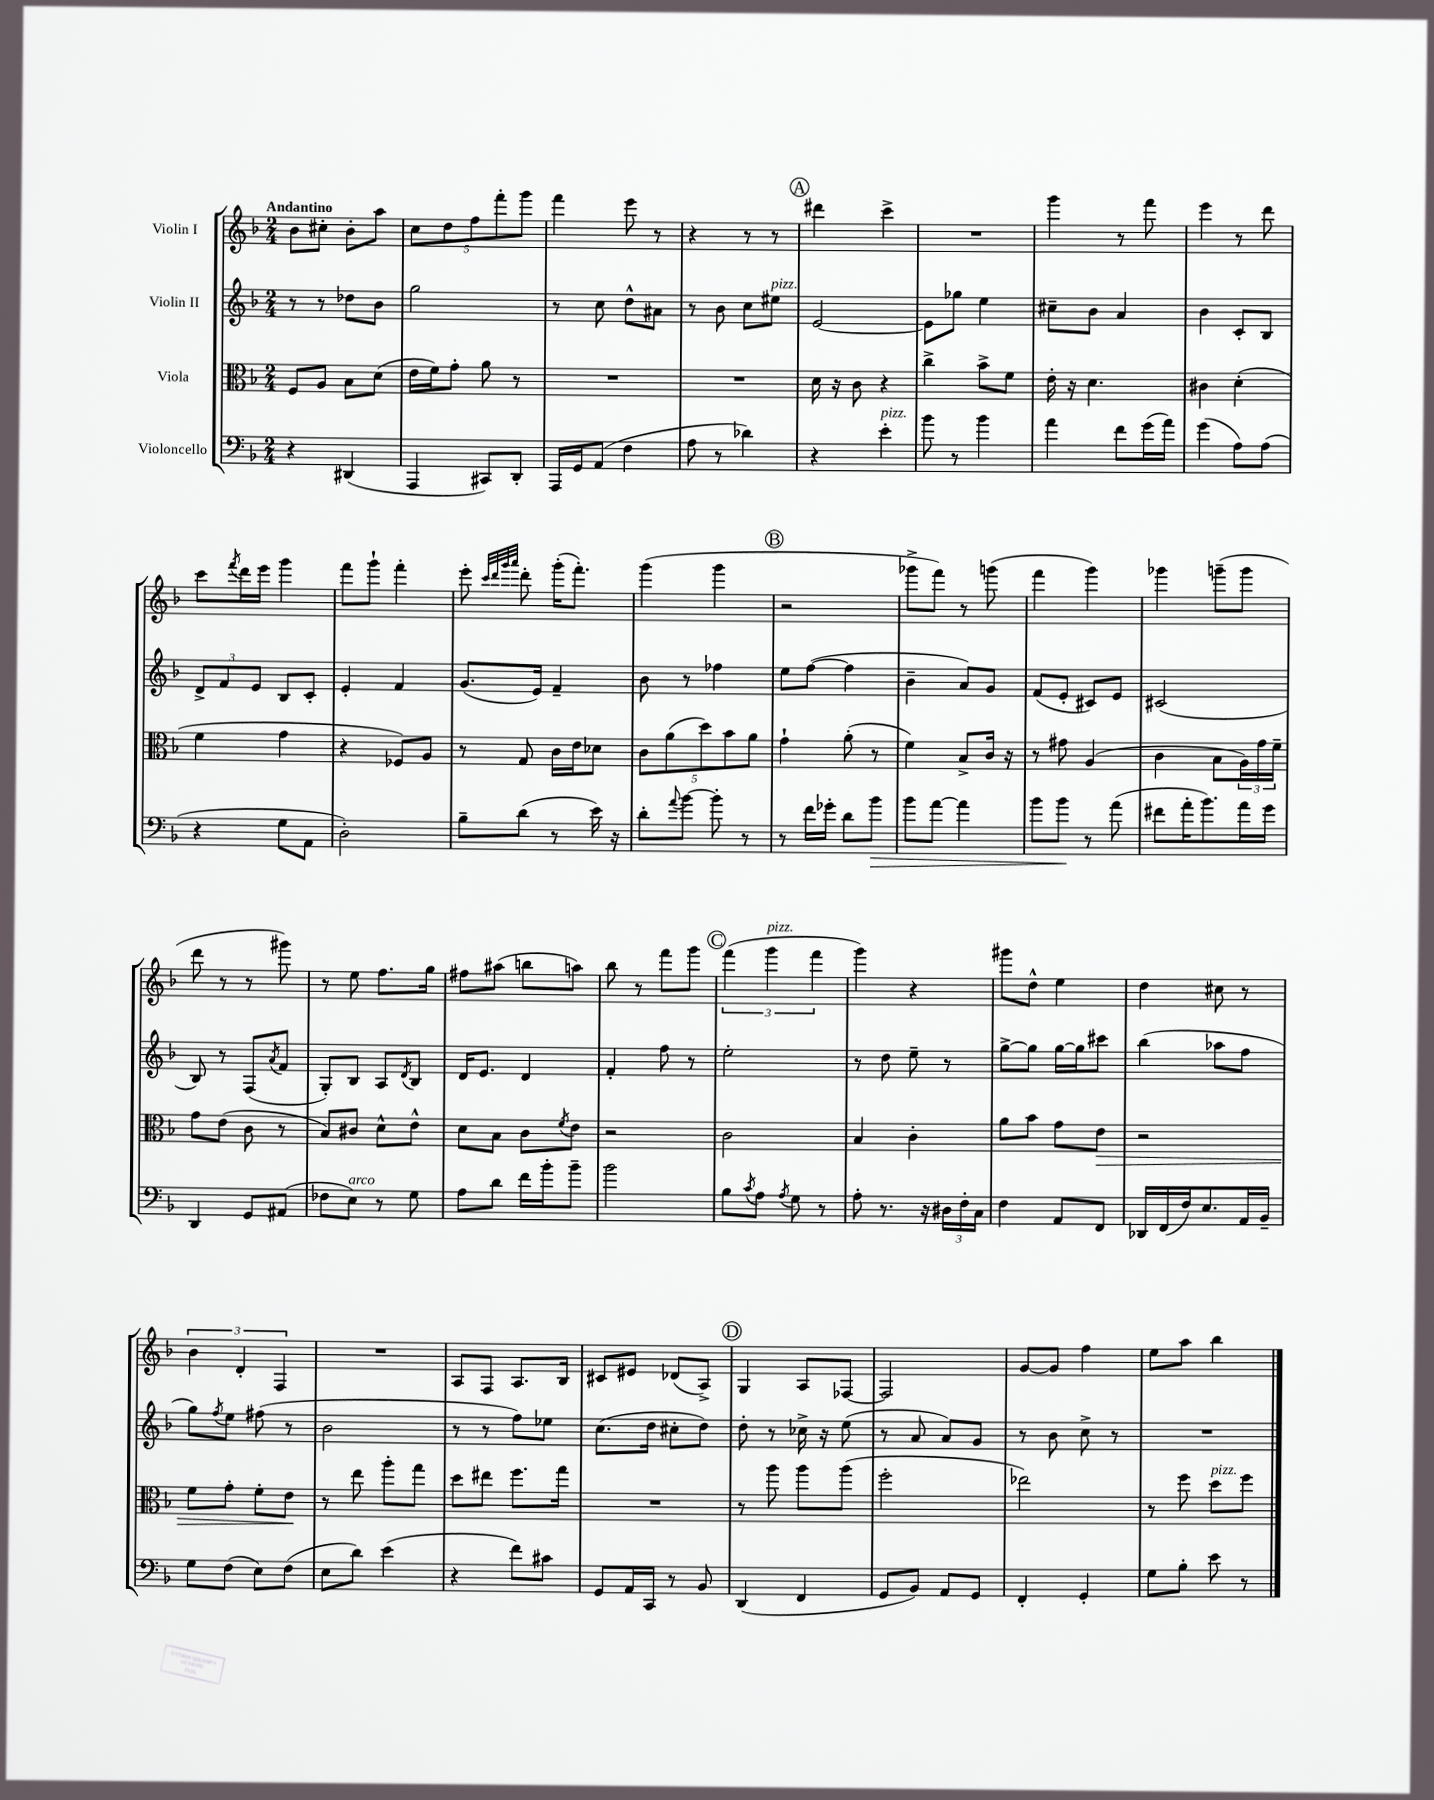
<<
\new StaffGroup <<
\new Staff = "s0" \with { instrumentName = "Violin I" } {
    \clef treble \key f \major \numericTimeSignature \time 2/4 \tempo "Andantino"
    bes'8 cis''8-. bes'8-. a''8 |
    \tuplet 5/4 { c''8 d''8 f''8 f'''8-. g'''8 } |
    f'''4 e'''8 r8 |
    r4 r8 r8 |
    \mark \markup { \circle "A" } dis'''4 c'''4-> |
    R2 |
    g'''4 r8 f'''8 |
    e'''4 r8 d'''8 |
    c'''8 \acciaccatura { f'''8 } d'''16 e'''16 g'''4 |
    f'''8 g'''8-! f'''4-. |
    e'''8-. \grace { c'''32 d'''32 g'''32 a'''32 } d'''8-. g'''16-.( f'''8.-.) |
    g'''4( g'''4 |
    \mark \markup { \circle "B" } r2 |
    ges'''8-> f'''8) r8 g'''8( |
    f'''4 g'''4) |
    ges'''4 g'''8--( g'''8 |
    d'''8 r8 r8 gis'''8) |
    r8 e''8 f''8. g''16 |
    fis''8 ais''8( b''8 a''8) |
    bes''8 r8 f'''8 g'''8 |
    \mark \markup { \circle "C" } \tuplet 3/2 { f'''4( g'''4^\markup { \italic "pizz." } f'''4 } |
    g'''4) r4 |
    gis'''8 d''8-^ e''4 |
    d''4 cis''8 r8 |
    \tuplet 3/2 { bes'4 d'4-. f4 } |
    R2 |
    a8 f8 a8. bes16 |
    cis'8 eis'8 des'8( a8->) |
    \mark \markup { \circle "D" } g4 a8 fes8~ |
    fes2 |
    g'8~ g'8 f''4 |
    e''8 a''8 bes''4 \bar "|." |
}
\new Staff = "s1" \with { instrumentName = "Violin II" } {
    \clef treble \key f \major \numericTimeSignature \time 2/4
    r8 r8 des''8 bes'8 |
    g''2 |
    r8 c''8 d''8-^ ais'8 |
    r8 bes'8 c''8 eis''8^\markup { \italic "pizz." } |
    \mark \markup { \circle "A" } e'2~ |
    e'8 ges''8 e''4 |
    cis''8-- bes'8 a'4 |
    bes'4 c'8-. bes8 |
    \tuplet 3/2 { d'8-> f'8 e'8 } bes8 c'8-. |
    e'4-. f'4 |
    g'8.( e'16) f'4-- |
    bes'8 r8 fes''4 |
    \mark \markup { \circle "B" } e''8 f''8~( f''4 |
    bes'4-- a'8) g'8 |
    f'8( e'8-. cis'8) e'8 |
    cis'2( |
    bes8) r8 f8( \acciaccatura { a'8 } f'8 |
    g8-.) bes8 a8 \acciaccatura { d'8 } bes8 |
    d'16 e'8. d'4 |
    f'4-. f''8 r8 |
    \mark \markup { \circle "C" } e''2-. |
    r8 d''8 e''8-- r8 |
    g''8~-> g''8 g''16~ g''16 cis'''8 |
    bes''4( aes''8 f''8 |
    g''8) \acciaccatura { f''8 } e''8 fis''8( r8 |
    bes'2 |
    r8 r8 f''8) ees''8 |
    c''8.( d''16 cis''8-. d''8) |
    \mark \markup { \circle "D" } d''8-. r8 ces''16-> r16 e''8( |
    r8 a'8 a'8) g'8 |
    r8 bes'8 c''8-> r8 |
    R2 \bar "|." |
}
\new Staff = "s2" \with { instrumentName = "Viola" } {
    \clef alto \key f \major \numericTimeSignature \time 2/4
    f8 a8 bes8 d'8( |
    e'16 f'16) g'8-. a'8 r8 |
    R2 |
    R2 |
    \mark \markup { \circle "A" } d'16 r16 c'8 r4 |
    c''4-> bes'8-> f'8 |
    e'16-. r16 d'4. |
    cis'4 d'4-.( |
    f'4 g'4 |
    r4 fes8) a8 |
    r8 g8 c'16 e'16 des'8 |
    \tuplet 5/4 { c'8 a'8( d''8) bes'8 a'8 } |
    \mark \markup { \circle "B" } g'4-! a'8-.( r8 |
    f'4) bes8-> c'16 r16 |
    r8 gis'8 a4( |
    c'4 bes8 \tuplet 3/2 { a16) g'16 f'16-- } |
    g'8 e'8( c'8 r8 |
    bes8) cis'8 d'8-^ e'8-^ |
    d'8 bes8 c'8 \acciaccatura { f'8 } e'8 |
    r2 |
    \mark \markup { \circle "C" } c'2 |
    bes4 c'4-. |
    a'8 bes'8 g'8 e'8\> |
    r2 |
    f'8 g'8-. f'8-. e'8\! |
    r8 e''8 a''8-. g''8 |
    d''8 eis''8 f''8. g''16 |
    R2 |
    \mark \markup { \circle "D" } r8 a''8 a''8 a''8( |
    f''2-. |
    ees''2) |
    r8 f''8 d''8^\markup { \italic "pizz." } f''8 \bar "|." |
}
\new Staff = "s3" \with { instrumentName = "Violoncello" } {
    \clef bass \key f \major \numericTimeSignature \time 2/4
    r4 dis,4( |
    a,,4 cis,8) d,8-. |
    a,,16 g,16 a,8( f4 |
    a8 r8 des'4) |
    \mark \markup { \circle "A" } r4 e'4-.^\markup { \italic "pizz." } |
    bes'8 r8 bes'4 |
    a'4 f'8 g'16( a'16) |
    g'4( a8) a8( |
    r4 g8 a,8 |
    d2-.) |
    bes8-- d'8( r8 e'16) r16 |
    d'8-. \appoggiatura { a'8 } bes'8~ bes'8-. r8 |
    \mark \markup { \circle "B" } r8 f'16 ges'16-. d'8 bes'8\> |
    bes'8 a'8~ a'4 |
    bes'8 bes'8\! r8 a'8( |
    fis'8 a'16-. bes'8.) a'16 g'16 |
    d,4 g,8 ais,8( |
    fes8 e8^\markup { \italic "arco" }) r8 g8 |
    a8 d'8 f'16 bes'16-. bes'8-- |
    bes'2 |
    \mark \markup { \circle "C" } bes8 \acciaccatura { c'8 } a8 \acciaccatura { a8 } g8 r8 |
    a8-. r8. r16 \tuplet 3/2 { dis16 f16-. c16 } |
    f4 a,8 f,8 |
    des,16 f,16( f16) e8. a,16 bes,16-- |
    g8 f8( e8) f8( |
    e8 d'8) e'4( |
    r4 f'8) cis'8 |
    g,8 a,16 c,16 r8 bes,8 |
    \mark \markup { \circle "D" } d,4( f,4 |
    g,8 bes,8) a,8 g,8 |
    f,4-. g,4-. |
    g8 bes8-. e'8 r8 \bar "|." |
}
>>
>>
\layout { \context { \Score \remove "Bar_number_engraver" } }
